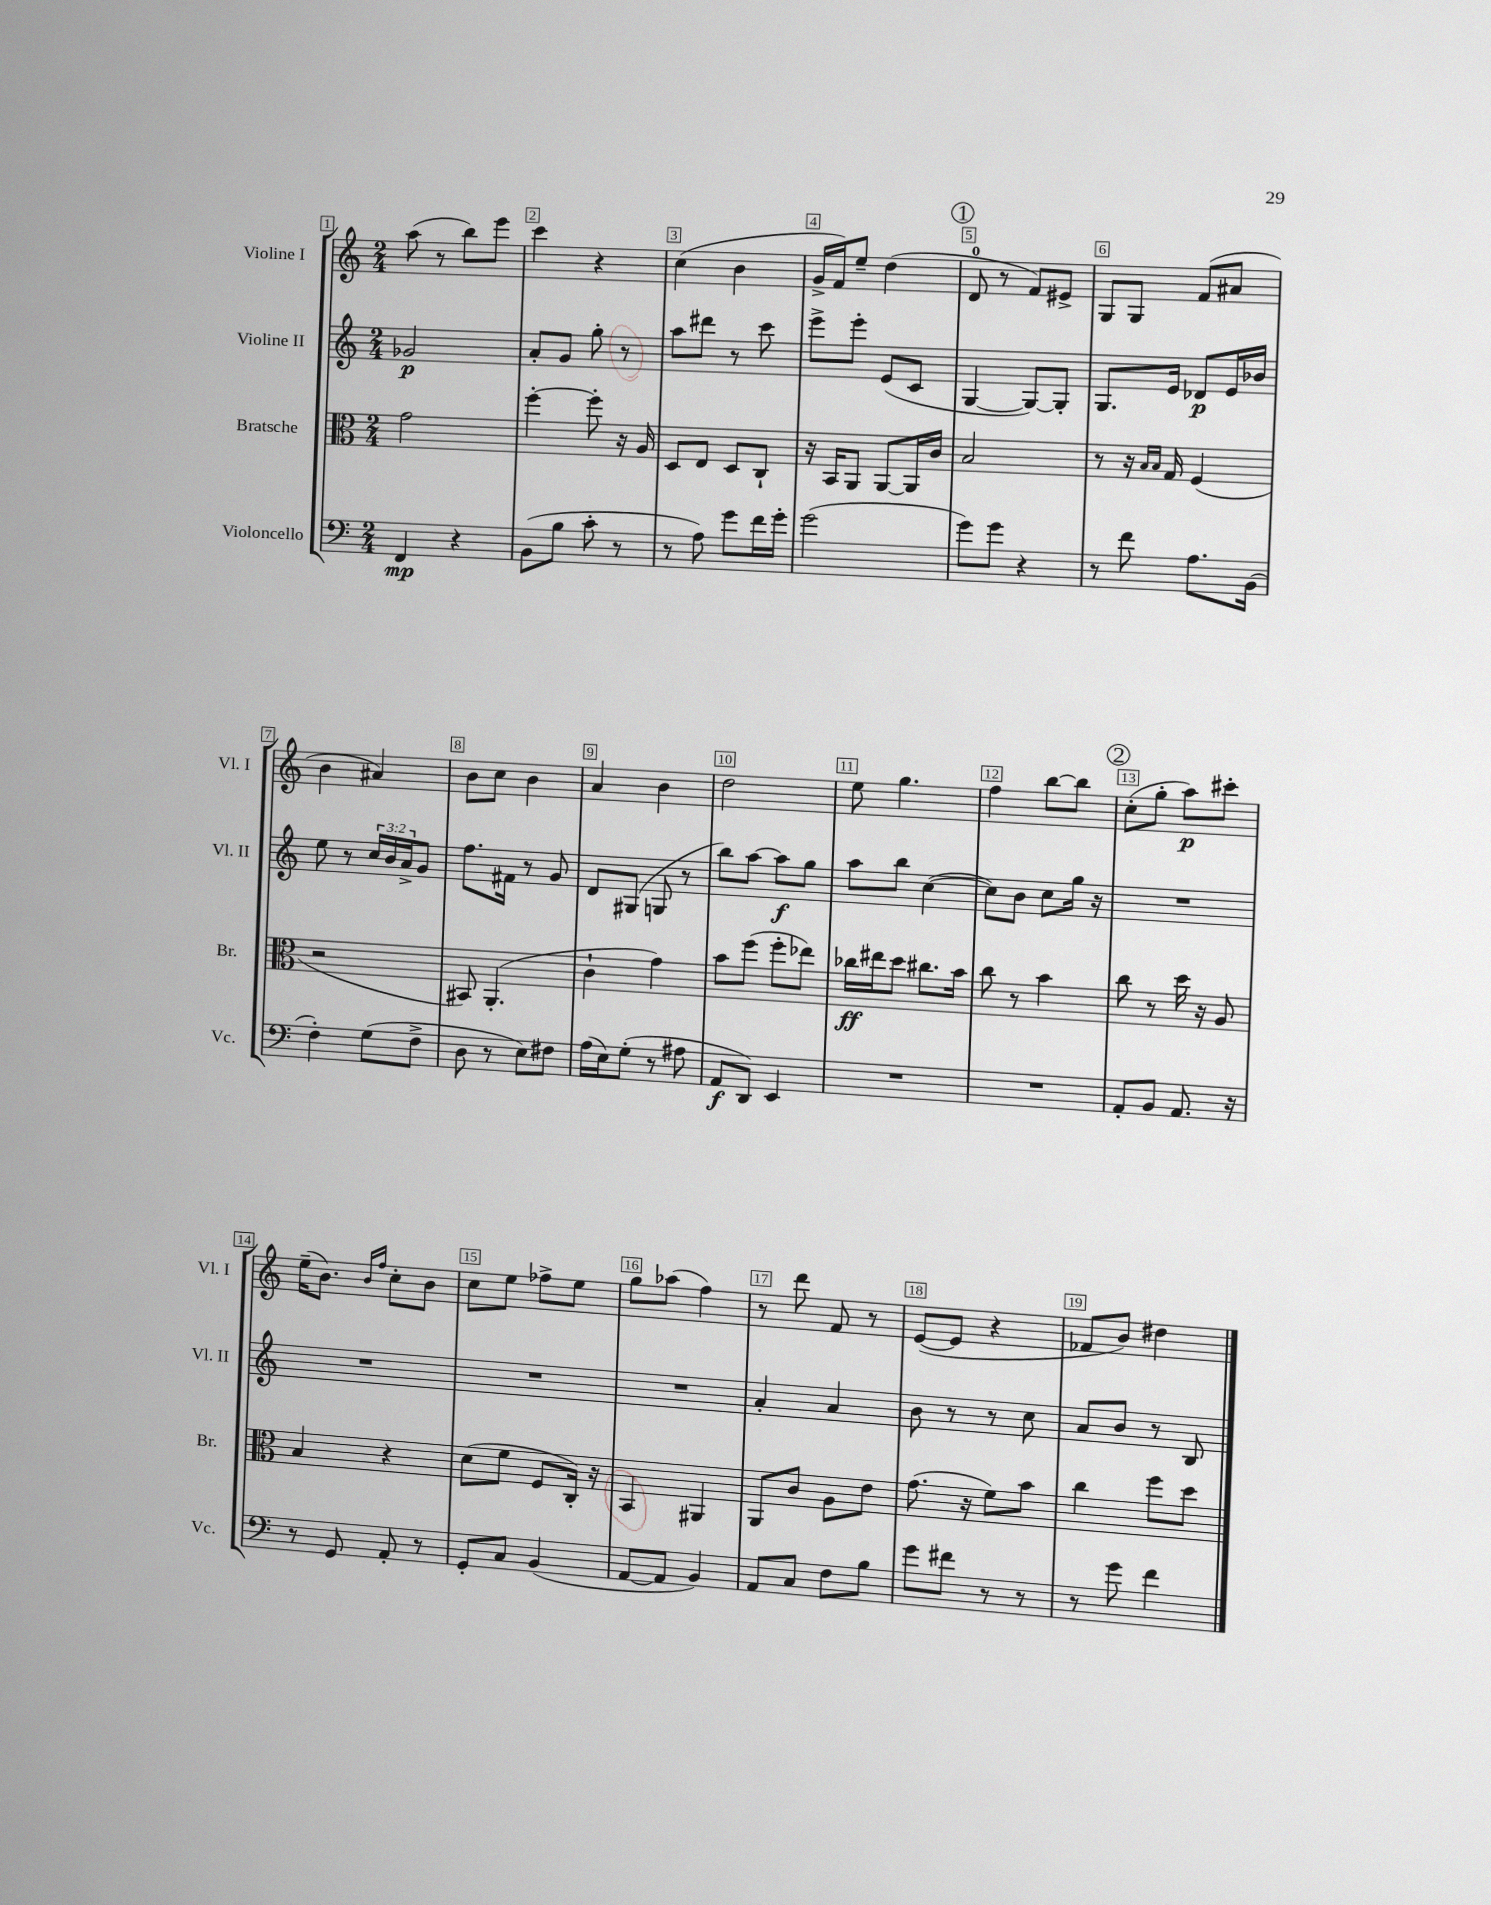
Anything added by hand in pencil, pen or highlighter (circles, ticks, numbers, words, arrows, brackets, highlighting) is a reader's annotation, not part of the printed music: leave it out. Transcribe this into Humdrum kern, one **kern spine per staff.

**kern	**kern	**kern	**kern
*staff4	*staff3	*staff2	*staff1
*clefF4	*clefC3	*clefG2	*clefG2
*k[]	*k[]	*k[]	*k[]
*M2/4	*M2/4	*M2/4	*M2/4
4FF	2g	2g-	(8aa
.	.	.	8r
4r	.	.	8bb)
.	.	.	8eee
=	=	=	=
(8BB	[4ff'	8a'	4ccc
8B	.	8g	.
8c'	8ff']	8gg'	4r
8r	16r	8r	.
.	16A	.	.
=	=	=	=
8r	8D	8aa	(4cc
8A)	8E	8ddd#	.
8g	8D	8r	4b
16f	8C`	8ccc	.
16g'	.	.	.
=	=	=	=
(2g	16r	8eee^	16g^
.	16BB	.	16f)
.	8AA	8eee'	8ee~
.	[8AA	(8e	(4dd
.	16AA]	8c	.
.	16c	.	.
=	=	=	=
8g)	2B	[4G	8d
8g	.	.	8r
4r	.	8G_)	8f)
.	.	8G']	8e#^
=	=	=	=
8r	8r	8.G	8G
8f	16r	.	8G
.	16qqB	.	.
.	16qqB	.	.
.	16G	16e	.
8.A	(4F	8d-	(8f
.	.	16e	8a#
(16BB	.	16b-	.
=	=	=	=
4F')	2r	8ee	4b
.	.	8r	.
(8G	.	24cc	4a#)
.	.	24b	.
.	.	24a^	.
8F^	.	8g	.
=	=	=	=
8D	8BB#)	8.ff	8b
8r	(4.AA'	.	8cc
.	.	16f#	.
8E)	.	8r	4b
8F#	.	8g	.
=	=	=	=
(16A	4c`	8d	4a
16E)	.	.	.
(8G'	.	(8G#	.
8r	4g)	8G	4b
8A#	.	8r	.
=	=	=	=
8AA	8b	8bb)	2dd
8DD)	(8ff	[8aa	.
4EE	8ff'	8aa]	.
.	8ee-)	8gg	.
=	=	=	=
2r	16cc-	8aa	8ee
.	16ee#	.	.
.	8dd	8bb	4.gg
.	8.cc#	([4cc	.
.	16b	.	.
=	=	=	=
2r	8cc	8cc])	4ff
.	8r	8b	.
.	4b	8cc	[8bb
.	.	16gg	8bb]
.	.	16r	.
=	=	=	=
8AA'	8cc	2r	(8cc'
8BB	8r	.	8gg'
8.AA	16dd	.	8aa)
.	16r	.	.
.	8A	.	8ccc#'
16r	.	.	.
=	=	=	=
8r	4B	2r	(16ee~
.	.	.	8.b)
8GG	.	.	.
.	.	.	16qqb
.	.	.	16qqff
8AA'	4r	.	8cc'
8r	.	.	8b
=	=	=	=
8GG'	(8d	2r	8cc
8C	8f	.	8ee
(4BB	8F	.	8ff-^
.	16C')	.	8ee
.	16r	.	.
=	=	=	=
[8AA	4BB	2r	8gg
8AA]	.	.	(8aa-
4BB)	4AA#	.	4ff)
=	=	=	=
8AA	8AA	4a'	8r
8C	8c	.	8ddd
8F	8A	4a	8f
8B	8e	.	8r
=	=	=	=
8g	(8.g	8b	([8e
8f#	.	8r	8e]
.	16r	.	.
8r	8f)	8r	4r
8r	8b	8cc	.
=	=	=	=
8r	4cc	8a	8f-
8g	.	8b	8b)
4f	8ff	8r	4dd#
.	8dd	8B	.
==	==	==	==
*-	*-	*-	*-
